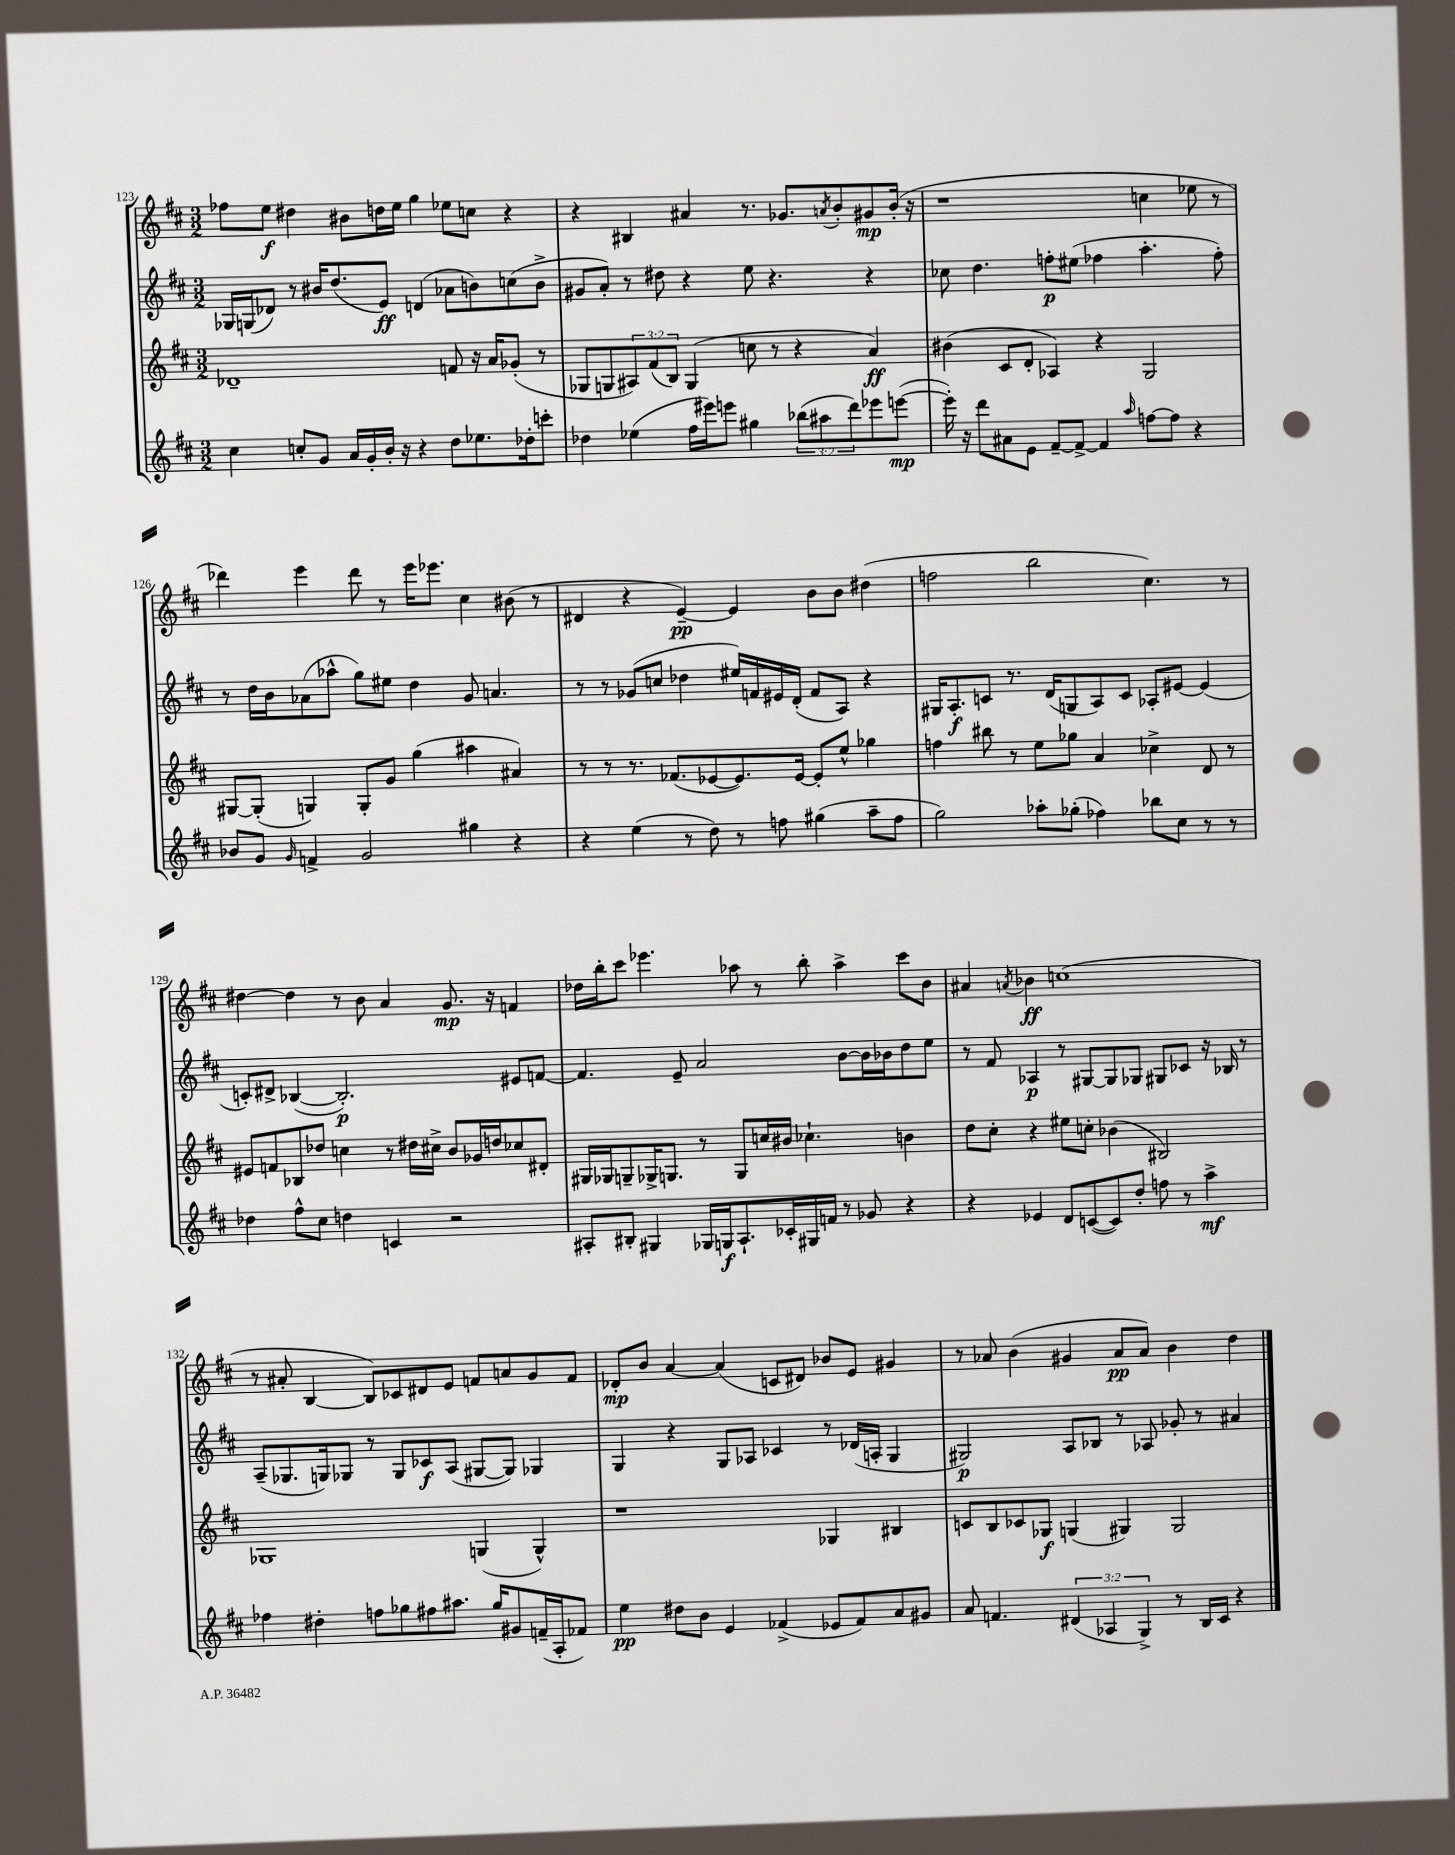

**kern	**kern	**kern	**kern
*staff4	*staff3	*staff2	*staff1
*clefG2	*clefG2	*clefG2	*clefG2
*k[f#c#]	*k[f#c#]	*k[f#c#]	*k[f#c#]
*M3/2	*M3/2	*M3/2	*M3/2
4cc#	1d-~	16G-	8ff-
.	.	(16G	.
.	.	8d-)	8ee
8cc'	.	8r	4dd#
8g	.	16b#	.
.	.	(8.dd	.
16a	.	.	8b#
16g'	.	.	.
16b'	.	8e)	16dd
16r	.	.	16ee
4r	.	(4d	4gg
8dd	8f	8a-	8ee-
8.ee-	16r	8b)	8cc
.	16a	.	.
.	(8g-'	(8cc	4r
16dd-'	.	.	.
8ccc'	8r	8b^	.
=	=	=	=
4dd-	8G-	8g#	4r
.	8G	8a')	.
(4ee-	12A#)	8r	4B#
.	(12f#	.	.
.	.	8dd#	.
.	12B)	.	.
16ff#	(4G	4r	4a#
16eee#)	.	.	.
8eee	.	.	.
4gg#	8cc	8ee	8.r
.	8r	4.r	.
.	.	.	8.g-
(12bb-	4r	.	.
12aa#	.	.	.
.	.	.	8qa
.	.	.	8b'
12ddd)	.	.	.
8eee-	4a)	4r	8g#
([8eee	.	.	(16b'
.	.	.	16r
=	=	=	=
16eee'])	(4b#	8cc-	1r
16r	.	.	.
8ddd	.	4.dd	.
8a#	8c#	.	.
8e	8d'	.	.
[8f#~	4A-)	8ff'	.
8f#^_	.	(8ee#	.
4f#]	4r	4ff-	.
16qqaa	.	.	.
[8ff	2G	4.aa'	4cc
8ff]	.	.	.
4r	.	.	8ee-
.	.	8ff-')	8r
=	=	=	=
8b-	[8G#	8r	4ddd-)
8g	(8G#']	16dd	.
.	.	16b	.
16qqg	.	.	.
4f^	4G)	(8a-	4eee
.	.	8aa-^^	.
2g	8G'	8gg)	8ddd-
.	8g	8ee#	8r
.	(4gg	4dd	16eee
.	.	.	8.eee-
4gg#	4aa#	8g	4cc#
.	.	4.a	.
4r	4a#)	.	(8b#
.	.	.	8r
=	=	=	=
4r	8r	8r	4d#
.	8r	8r	.
(4ee	8.r	(8g-	4r
.	.	8cc	.
.	(8.f-	.	.
8r	.	4dd-	[4e~)
8dd)	[8e-	.	.
8r	8.e-])	16ee#)	4e]
.	.	16f	.
8ff	.	16e#	.
.	[16e-	(16d'	.
(4gg#	8e-']	8f	8b
.	8ee^^	8A)	8b
8aa~	4gg-	4r	(4dd#
8ff	.	.	.
=	=	=	=
2gg)	4ff	16G#	2ff
.	.	8.A'	.
.	8bb#	8c	.
.	8r	8.r	.
8aa-'	8ee	.	2bb
.	.	(16d	.
(8gg-'	8gg-	8G	.
4ff-)	4a	8A)	.
.	.	8c	.
8bb-	4cc-^	8A-'	4.cc#)
8cc#	.	[8e#	.
8r	8d	(4e#]	.
8r	8r	.	8r
=	=	=	=
4dd-	8e#	8c')	[4dd#
.	8f	8d#^	.
8ff#^^	8B-	([4B-	4dd#]
8cc#	8dd-	.	.
4dd	4cc	2.B-'])	8r
.	.	.	8b
4c	8r	.	4a
.	16dd#	.	.
.	16cc#^	.	.
2r	8b	.	8.g
.	16g-	.	.
.	16dd	.	16r
.	8cc-	8e#	4f
.	8d#'	[8f	.
=	=	=	=
8A#'	16G#	4.f]	16dd-
.	16G-	.	16bb'
8B#'	8G~	.	8ccc#
4G#	16G-^	.	4.eee-
.	8.G	.	.
.	.	8e~	.
16G-	8r	2a	.
16G	.	.	.
8.A#`	8G	.	8aa-
.	16cc	.	8r
16c-'	16b#	.	.
16G#	4.cc-`	.	8bb'
16f	.	.	.
8r	.	[8b	4aa-^
8g-	.	16b]	.
.	.	16b-	.
4r	4b	8dd	8ccc#
.	.	8ee	8b
=	=	=	=
4r	8dd	8r	4a#
.	8cc#'	8f#	.
.	.	.	8qa
4e-	4r	4A-	4b-
8d	8ee#	8r	(1cc
([8c	8cc'	[8G#	.
8c])	(4b-	8G#]	.
8dd'	.	8G-	.
8ff	2B#)	8G#	.
8r	.	8c-	.
4aa^	.	16r	.
.	.	16B-	.
.	.	8r	.
=	=	=	=
4ff-	1G-	(8A~	8r
.	.	8.G-	8a#'
4dd#'	.	.	[4B
.	.	16G)	.
.	.	8G-	.
8ff	.	8r	8B])
8gg-	.	8G-	8c-
8ff#	.	8c-	8d#
8.aa#	.	(8A	8e
.	(4G	[8G#	8f
16gg-	.	.	.
8g#	.	8G#])	8a
(16f~	4G^^)	4G-	8g
16A'	.	.	.
8f-)	.	.	8f
=	=	=	=
4ee	1r	4G	8d-'
.	.	.	8b
8dd#	.	4r	[4a
8b	.	.	.
4e	.	8G	(4a]
.	.	8A-	.
(4f-^	.	4c-	8c
.	.	.	8d#)
8e-	4G-	8r	8b-
8f-)	.	(16d-	8e
.	.	16A'	.
8a	4B#	4G	4g#
8g#	.	.	.
=	=	=	=
8a	8c	2G#)	8r
4.f	8B	.	8a-
.	8c-	.	(4b
.	8G-	.	.
(6d#	(4G	8A	4g#
.	.	8B-	.
6A-	.	.	.
.	4G#)	8r	8a-
6G^)	.	.	.
.	.	8A-	8a-)
8r	2G#	8g-'	4b
16B	.	8r	.
16c#	.	.	.
4r	.	4a#	4dd
==	==	==	==
*-	*-	*-	*-
